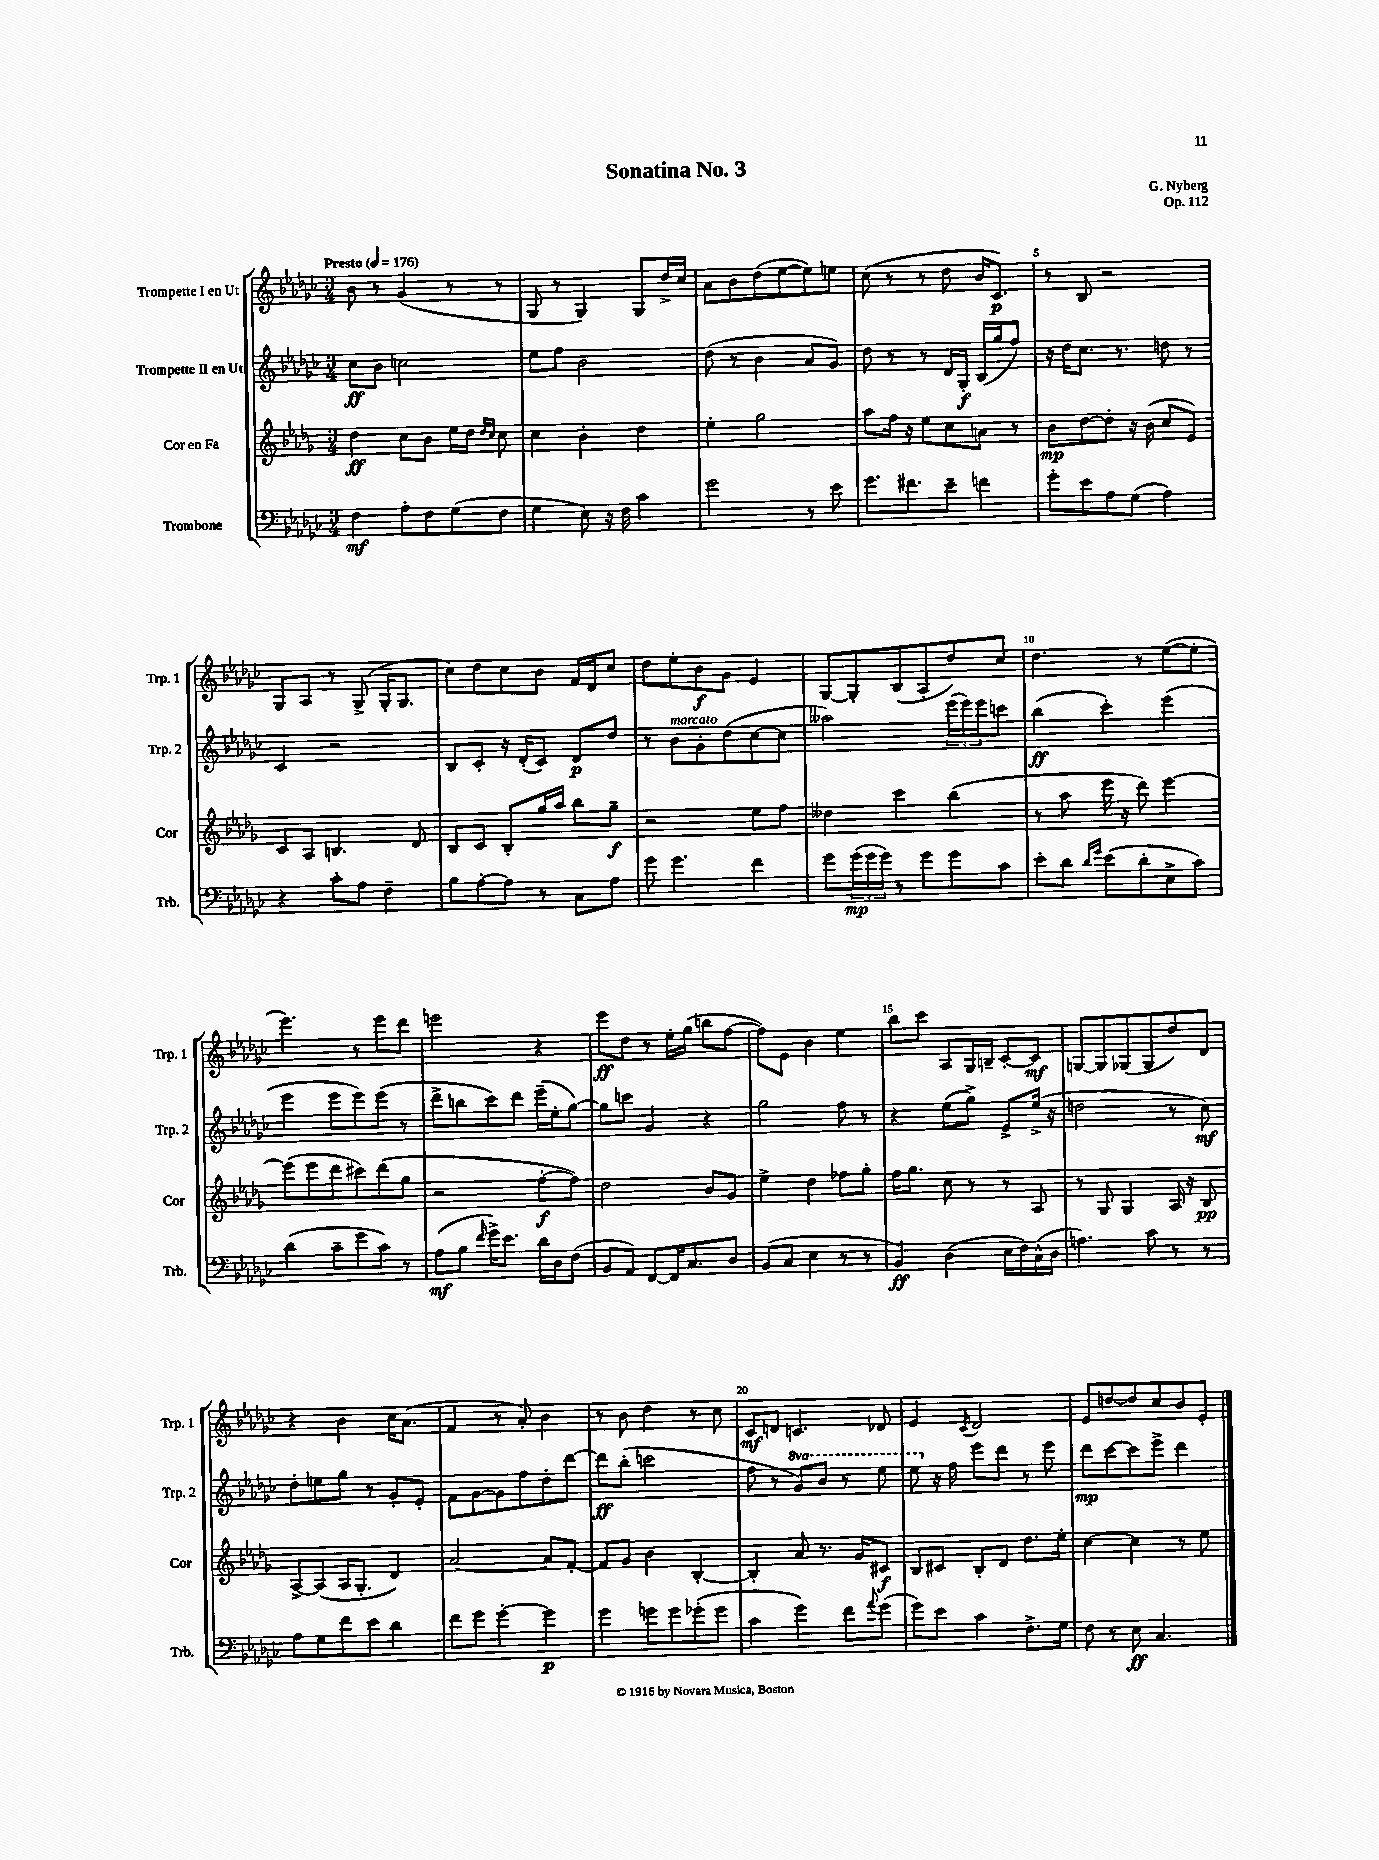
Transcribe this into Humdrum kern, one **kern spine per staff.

**kern	**dynam	**kern	**dynam	**kern	**dynam	**kern	**dynam
*part4	*part4	*part3	*part3	*part2	*part2	*part1	*part1
*staff4	*staff4	*staff3	*staff3	*staff2	*staff2	*staff1	*staff1
*I"Trombone	*	*I"Cor en Fa	*	*I"Trompette II en Ut	*	*I"Trompette I en Ut	*
*I'Trb.	*	*I'Cor	*	*I'Trp. 2	*	*I'Trp. 1	*
*clefF4	*	*clefG2	*	*clefG2	*	*clefG2	*
*k[b-e-a-d-g-c-]	*	*k[b-e-a-d-g-]	*	*k[b-e-a-d-g-c-]	*	*k[b-e-a-d-g-c-]	*
*M3/4	*	*M3/4	*	*M3/4	*	*M3/4	*
*MM176	*	*MM176	*	*MM176	*	*MM176	*
=1	=1	=1	=1	=1	=1	=1	=1
!	!	!	!	!	!	!LO:TX:a:B:t=Presto	!
4F\	mf	4dd-\	ff	8cc-\L	ff	8b-\	.
.	.	.	.	8b-\J	.	8r	.
8A-'\L	.	8cc\L	.	2ccn\	.	(4g-/	.
8F\	.	8b-\J	.	.	.	.	.
(8G-\	.	16ee-\LL	.	.	.	8r	.
.	.	16dd-\JJ	.	.	.	.	.
.	.	16qqdd-/LL	.	.	.	.	.
.	.	16qqcc/JJ	.	.	.	.	.
8F\J	.	8cc\	.	.	.	8r	.
=2	=2	=2	=2	=2	=2	=2	=2
4G-\	.	4cc\	.	8ee-\L	.	8G-/	.
.	.	.	.	8ff\J	.	8r	.
8E-\)	.	4b-'\	.	2b-\	.	4G-/)	.
16r	.	.	.	.	.	.	.
16F\	.	.	.	.	.	.	.
4c-\	.	4dd-\	.	.	.	8G-/L	.
.	.	.	.	.	.	16dd-^/L	.
.	.	.	.	.	.	16cc-/JJ	.
=3	=3	=3	=3	=3	=3	=3	=3
2g-\	.	4ee-'\	.	(8dd-\	.	8a-\L	.
.	.	.	.	8r	.	8b-\	.
.	.	2gg-\	.	4b-\	.	(8dd-\	.
.	.	.	.	.	.	[8ee-\	.
8r	.	.	.	8a-/L	.	8ee-\])	.
8e-\	.	.	.	8g-/J)	.	8een\J	.
=4	=4	=4	=4	=4	=4	=4	=4
8.g-\L	.	8aa-\L	.	8dd-\	.	(8cc-\	.
.	.	16ff\Jk	.	8r	.	8r	.
8.f#X\	.	16r	.	.	.	.	.
.	.	8ee-\L	.	8r	.	8r	.
8e-~\J	.	8cc\	.	16d-/LL	.	8dd-\	.
.	.	.	.	16G-'/JJ	f	.	.
4fn\	.	8an\J	.	(16B-/LL	.	16b-/KL	.
.	.	.	.	16gg-/J	.	8.c-/J)	p
.	.	8r	.	8ff/J)	.	.	.
=5	=5	=5	=5	=5	=5	=5	=5
8g-'\L	.	8b-\L	mp	16r	.	8r	.
.	.	.	.	16dd-\KL	.	.	.
8e-\	.	[8dd-\	.	8.cc-\J	.	8B-/	.
8A-\	.	8dd-'\J]	.	.	.	2r	.
.	.	.	.	8.r	.	.	.
(8G-\J	.	16r	.	.	.	.	.
.	.	(16b-\	.	.	.	.	.
4A-\)	.	8cc/L	.	8ddn\	.	.	.
.	.	8e-/J)	.	8r	.	.	.
!!LO:LB:g=z
=6	=6	=6	=6	=6	=6	=6	=6
4r	.	8c/L	.	4c-/	.	8G-/L	.
.	.	8A-/J	.	.	.	8A-/J	.
8c-'\L	.	4.Bn/	.	2r	.	8r	.
8A-\J	.	.	.	.	.	(8G-^/	.
4F~\	.	.	.	.	.	16G-'/KL	.
.	.	.	.	.	.	8.G-/J	.
.	.	8d-/	.	.	.	.	.
=7	=7	=7	=7	=7	=7	=7	=7
8B-\L	.	8B-/L	.	8B-/L	.	8cc-\L)	.
[8A-'\	.	8c/J	.	8c-'/J	.	8dd-\	.
8A-\J]	.	8B-'/L	.	16r	.	8cc-\	.
.	.	.	.	(16d-'/KL	.	.	.
8r	.	16gg-/L	.	8c-/J)	.	8b-\J	.
.	.	16aa-/JJ	.	.	.	.	.
8C-\L	.	8bb-\L	.	8d-/L	p	16f/LL	.
.	.	.	.	.	.	16d-/J	.
8A-\J	.	8gg-~\J	f	8dd-/J	.	8cc-/J	.
=8	=8	=8	=8	=8	=8	=8	=8
8g-\	.	2r	.	8r	.	8dd-\L	.
!	!	!	!	!LO:TX:a:i:t=marcato	!	!	!
4.g-\	.	.	.	8b-\L	.	8ee-'\	.
.	.	.	.	8g-'\	.	8b-\	f
.	.	.	.	(8dd-\	.	8g-\J	.
4f\	.	8ee-\L	.	[8cc-\	.	4e-/	.
.	.	8ff\J	.	8cc-\J]	.	.	.
=9	=9	=9	=9	=9	=9	=9	=9
8g-\L	.	4dd--X\	.	2aa--X\)	.	[8G-/L	.
(24g-\L	mp	.	.	.	.	8G-'/]	.
24g-\	.	.	.	.	.	.	.
24g-\JJ)	.	.	.	.	.	.	.
8r	.	4ccc\	.	.	.	(8B-/	.
8g-\L	.	.	.	.	.	8A-'/	.
8g-\	.	(4bb-\	.	(24eee-\LL	.	8dd-/)	.
.	.	.	.	24eee-\)	.	.	.
.	.	.	.	24eee-\J	.	.	.
8c-\J	.	.	.	8cccn\J	.	8cc-/J	.
=10	=10	=10	=10	=10	=10	=10	=10
8e-'\L	.	8r	.	(4bb-\	ff	4.dd-\	.
8d-\J	.	8aa-\	.	.	.	.	.
16qqd-/LL	.	.	.	.	.	.	.
16qqg-/JJ	.	.	.	.	.	.	.
(8e-\L	.	16eee-\	.	4ccc-'\)	.	.	.
.	.	16r	.	.	.	.	.
8d-'\	.	8ddd-\)	.	.	.	8r	.
8E-^\	.	[4eee-\	.	(4eee-\	.	([8ee-\L	.
8c-\J)	.	.	.	.	.	8ee-'\J]	.
!!LO:LB:g=z
=11	=11	=11	=11	=11	=11	=11	=11
(4d-\	.	(8eee-\L]	.	4eee-\	.	4.eee-\)	.
.	.	8eee-\	.	.	.	.	.
8c-~\L	.	8ddd-\	.	8eee-\L	.	.	.
8g-\	.	8ccc#X\)	.	8eee-\)	.	8r	.
8c-\J)	.	(8ddd-\	.	(8eee-\J	.	8eee-\L	.
8r	.	8gg-\J	.	8r	.	8ddd-\J	.
=12	=12	=12	=12	=12	=12	=12	=12
(8A-\L	mf	2r	.	8ddd-^\L	.	2eeen\	.
8B-\J	.	.	.	8bbn\	.	.	.
16qqf/	.	.	.	.	.	.	.
16g-^\KL)	.	.	.	8ccc-\)	.	.	.
8.e-\J	.	.	.	.	.	.	.
.	.	.	.	8ddd-\J	.	.	.
16d-\LL	.	[8ff'\L	f	(16eee-~\LL	.	4r	.
16D-\J	.	.	.	16ee-'\J	.	.	.
(8F\J	.	8ff\J])	.	[8gg-\J)	.	.	.
=13	=13	=13	=13	=13	=13	=13	=13
8BB-/L	.	2dd-\	.	8gg-\L]	.	8eee-\L	ff
8AA-/J)	.	.	.	8cccn\J	.	8dd-\J	.
[8FF/L	.	.	.	4g-/	.	8r	.
16FF/K]	.	.	.	.	.	16ee-'\LL	.
8.C-/	.	.	.	.	.	(16gg-\JJ	.
.	.	8b-/L	.	4r	.	8bbn\L	.
8D-/J	.	8g-/J	.	.	.	[8ff\J	.
=14	=14	=14	=14	=14	=14	=14	=14
(8BB-/L	.	4ee-^\	.	2gg-\	.	8ff\L])	.
8C-/J	.	.	.	.	.	8e-\J	.
4E-\	.	4dd-\	.	.	.	4b-\	.
8r	.	8ff-X\L	.	8ff\	.	4ee-\	.
8r	.	8gg-'\J	.	8r	.	.	.
=15	=15	=15	=15	=15	=15	=15	=15
4BB-/)	ff	16ff\KL	.	4r	.	8bb-\L	.
.	.	8.gg-\J	.	.	.	.	.
.	.	.	.	.	.	8ccc-\J	.
(4D-\	.	8cc\	.	(8ee-\L	.	8A-/L	.
.	.	8r	.	8gg-^\J)	.	16G-/L	.
.	.	.	.	.	.	16Bn~/JJ	.
16E-\LL	.	8r	.	8e-^/L	.	[8c-'/L	.
16F\)	.	.	.	.	.	.	.
(16C-^^\	.	8A-/	.	(16ee-^/Jk	.	8c-/J]	mf
16D-\JJ	.	.	.	16r	.	.	.
=16	=16	=16	=16	=16	=16	=16	=16
4.An\)	.	8r	.	2ddn\	.	[8Gn/L	.
.	.	8G-/	.	.	.	8G/]	.
.	.	4G-/	.	.	.	(8G-X/	.
8c-\	.	.	.	.	.	8G-/	.
8r	.	16A-/	.	8r	.	8dd-/)	.
.	.	16r	.	.	.	.	.
8r	.	8B-/	pp	8cc-\)	mf	8d-/J	.
!!LO:LB:g=z
=17	=17	=17	=17	=17	=17	=17	=17
8A-\L	.	[8A-^/L	.	8dd-'\L	.	4r	.
8G-\	.	(8A-/J]	.	8een\	.	.	.
8f\	.	16A-/KL	.	8gg-\J	.	4b-\	.
.	.	8.G-'/J	.	.	.	.	.
8e-\J	.	.	.	8r	.	.	.
4d-\	.	4d-/)	.	8g-'/L	.	16cc-\KL	.
.	.	.	.	.	.	(8.a-\J	.
.	.	.	.	8e-'/J	.	.	.
=18	=18	=18	=18	=18	=18	=18	=18
8f\L	.	[2a-/	.	8f\L	.	4f/	.
8g-\J	.	.	.	[8g-\	.	.	.
[4g-'\	.	.	.	8g-\]	.	8r	.
.	.	.	.	8ff\	.	8a-'/)	.
4g-\]	p	8a-/L]	.	8dd-'\	.	4b-\	.
.	.	[8f'/J	.	[8ddd-\J	.	.	.
=19	=19	=19	=19	=19	=19	=19	=19
4g-\	.	8f/L]	.	8ddd-\L]	ff	8r	.
.	.	8g-/J	.	(8bb-'\J	.	8b-\	.
8gn\L	.	4b-\	.	2cccn\	.	4dd-\	.
8g\	.	.	.	.	.	.	.
(8g-X'\	.	[4B-'/	.	.	.	8r	.
8g-\J	.	.	.	.	.	8cc-\	.
=20	=20	=20	=20	=20	=20	=20	=20
4c-\	.	4B-'/]	.	8ff\	.	8c-/L	mf
.	.	.	.	8r	.	8dn/J	.
*	*	*	*	*8va	*	*	*
4g-\)	.	8a-/	.	8gg-/L)	.	4.cn/	.
.	.	8.r	.	8bb-/J	.	.	.
8f\L	.	.	.	8r	.	.	.
.	.	16g-/KL	.	.	.	.	.
8qqa-/	.	.	.	.	.	.	.
(8g-\J	.	8c#X/J	f	8eee-\	.	8d-X/	.
=21	=21	=21	=21	=21	=21	=21	=21
8g-\L)	.	8B-/L	.	8eee-\	.	4e-/	.
*	*	*	*	*X8va	*	*	*
8e-\J	.	8c#X/J	.	16r	.	.	.
.	.	.	.	16ff\	.	.	.
.	.	.	.	.	.	8qc-/	.
4c-\	.	8B-'/L	.	8eee-\L	.	2d-/	.
.	.	8d-/J	.	8ddd-\J	.	.	.
8.F^\L	.	8.dd-\L	.	8r	.	.	.
.	.	.	.	8eee-\	.	.	.
16G-\Jk	.	16ee-'\Jk	.	.	.	.	.
=22	=22	=22	=22	=22	=22	=22	=22
8F\	.	[4cc\	.	8ddd-\L	mp	8e-/L	.
8r	.	.	.	[8ccc-\	.	[8ddn/	.
8E-\	ff	4cc\]	.	8ccc-\]	.	8dd/]	.
4.C-/	.	.	.	8eee-^\J	.	8cc-/	.
.	.	8r	.	4ddd-\	.	8b-/	.
.	.	8ee-\	.	.	.	8e-'/J	.
==	==	==	==	==	==	==	==
*-	*-	*-	*-	*-	*-	*-	*-
